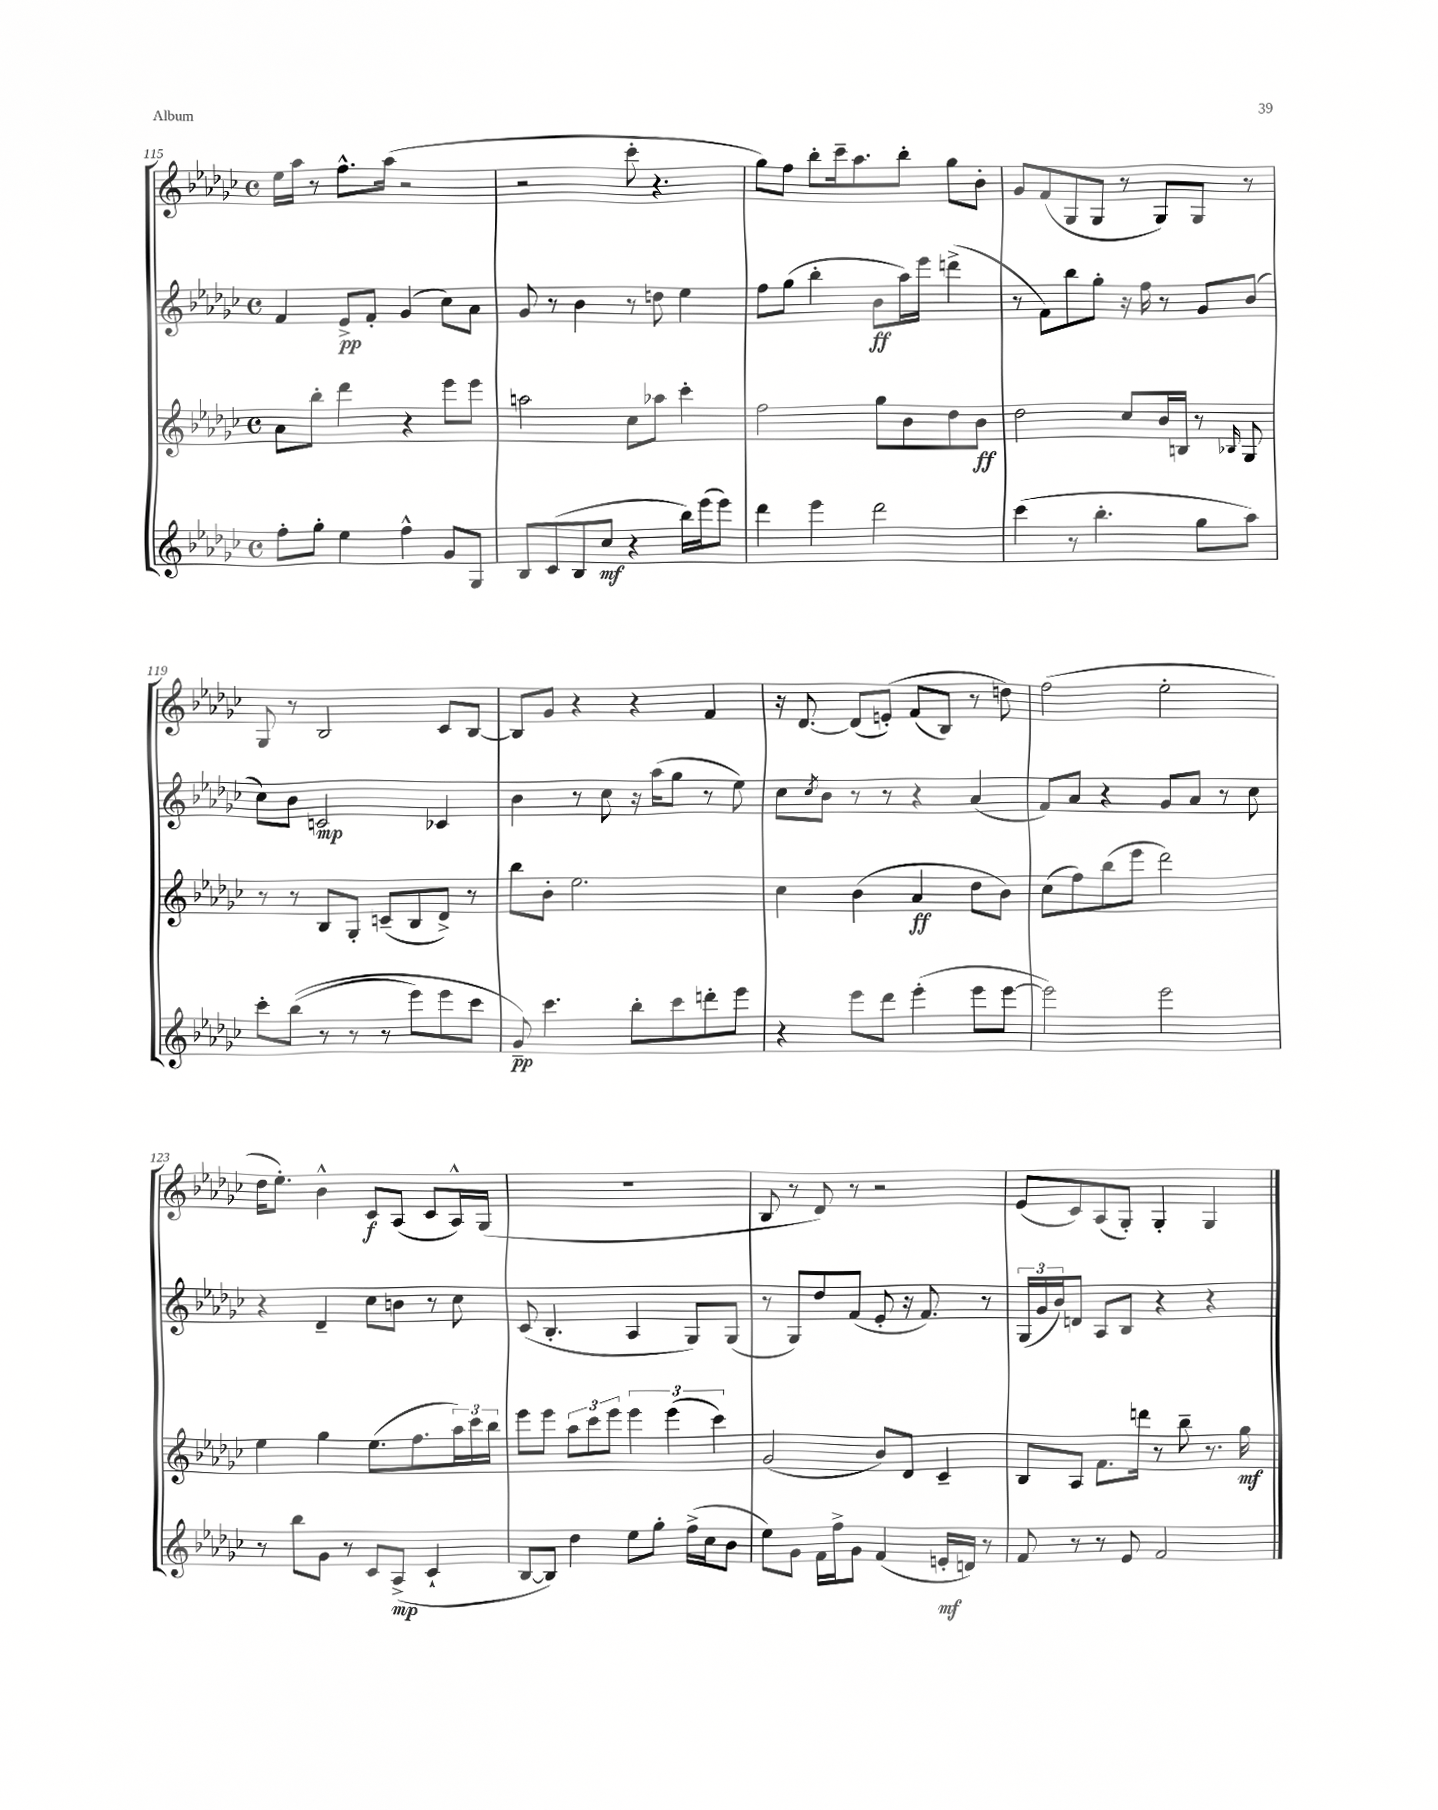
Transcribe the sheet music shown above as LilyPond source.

<<
\new StaffGroup <<
\new Staff = "s0" {
    \clef treble \key ges \major \defaultTimeSignature \time 4/4
    ees''16 aes''16 r8 f''8.-^ aes''16( r2 |
    r2 ces'''8-. r4. |
    ges''8) f''8 bes''8-. ces'''16-- aes''8. bes''8-. ges''8 bes'8-. |
    ges'8 f'8( ges8 ges8 r8 ges8) ges8 r8 |
    ges8 r8 bes2 ces'8 bes8~ |
    bes8 ges'8 r4 r4 f'4 |
    r16 des'8.~ des'8( e'8-.)\( f'8( bes8) r8 d''8\) |
    f''2( ees''2-. |
    des''16 ees''8.-.) bes'4-^ ces'8\f aes8( ces'8 aes16-^) ges16( |
    r1 |
    bes8 r8 des'8) r8 r2 |
    ees'8( ces'8) aes8( ges8-.) ges4-. ges4 \bar "|." |
}
\new Staff = "s1" {
    \clef treble \key ges \major \defaultTimeSignature \time 4/4
    f'4 ees'8->\pp f'8-. ges'4( ces''8) aes'8 |
    ges'8 r8 bes'4 r8 d''8 ees''4 |
    f''8 ges''8( bes''4-. bes'8\ff aes''16) ees'''16 d'''4->( |
    r8 f'8) bes''8 ges''8-. r16 f''16 r8 ges'8 bes'8( |
    ces''8) bes'8 c'2\mp ces'4 |
    bes'4 r8 ces''8 r16 aes''16( ges''8 r8 ees''8) |
    ces''8 \acciaccatura { ces''8 } bes'8 r8 r8 r4 aes'4( |
    f'8) aes'8 r4 ges'8 aes'8 r8 ces''8 |
    r4 des'4-- ces''8 b'8 r8 ces''8 |
    ces'8( bes4.-. aes4 ges8) ges8( |
    r8 ges8) des''8 f'8( ees'8-. r16 f'8.) r8 |
    \tuplet 3/2 { ges16( ges'16 bes'16) } d'8 aes8 bes8 r4 r4 \bar "|." |
}
\new Staff = "s2" {
    \clef treble \key ges \major \defaultTimeSignature \time 4/4
    aes'8 bes''8-. des'''4 r4 ees'''8 ees'''8 |
    a''2 ces''8 aes''8 ces'''4-. |
    f''2 ges''8 bes'8 des''8 bes'8\ff |
    des''2 ces''8 bes'16 b16 r8 \grace { bes16 } ges8 |
    r8 r8 bes8 ges8-. c'8--( bes8 des'8->) r8 |
    bes''8 bes'8-. ees''2. |
    ces''4 bes'4( aes'4\ff des''8 bes'8) |
    ces''8( f''8) bes''8( ees'''8 des'''2) |
    ees''4 ges''4 ees''8.( f''8. \tuplet 3/2 { aes''16) ces'''16 bes''16 } |
    ees'''8 ees'''8 \tuplet 3/2 { aes''8 ces'''8 ees'''8 } \tuplet 3/2 { ees'''4 ees'''4( ces'''4) } |
    ges'2( bes'8) des'8 ces'4-- |
    bes8 aes8 f'8. d'''16 r8 bes''8-- r8. ges''16\mf \bar "|." |
}
\new Staff = "s3" {
    \clef treble \key ges \major \defaultTimeSignature \time 4/4
    f''8-. ges''8-. ees''4 f''4-^ ges'8 ges8 |
    bes8 ces'8( bes8 ces''8\mf r4 bes''16) ees'''16( ees'''8) |
    des'''4 ees'''4 des'''2 |
    ces'''4( r8 bes''4.-. ges''8 aes''8) |
    ces'''8-. bes''8(\( r8 r8 r8 ees'''8) ees'''8 ces'''8 |
    ges'8--\pp\) ces'''4. bes''8-. ces'''8 d'''8-. ees'''8 |
    r4 ees'''8 des'''8 ees'''4-.( ees'''8 ees'''8~ |
    ees'''2) ees'''2 |
    r8 bes''8 ges'8 r8 ces'8 aes8->\mp( ces'4-! |
    bes8~ bes8) des''4 ees''8 ges''8-. f''16->( ces''16 bes'8 |
    ees''8) ges'8 f'16 f''16-> ges'8 f'4( e'16-.\mf d'16) r8 |
    f'8 r8 r8 ees'8 f'2 \bar "|." |
}
>>
>>
\layout { \context { \Score currentBarNumber = #115 } }
